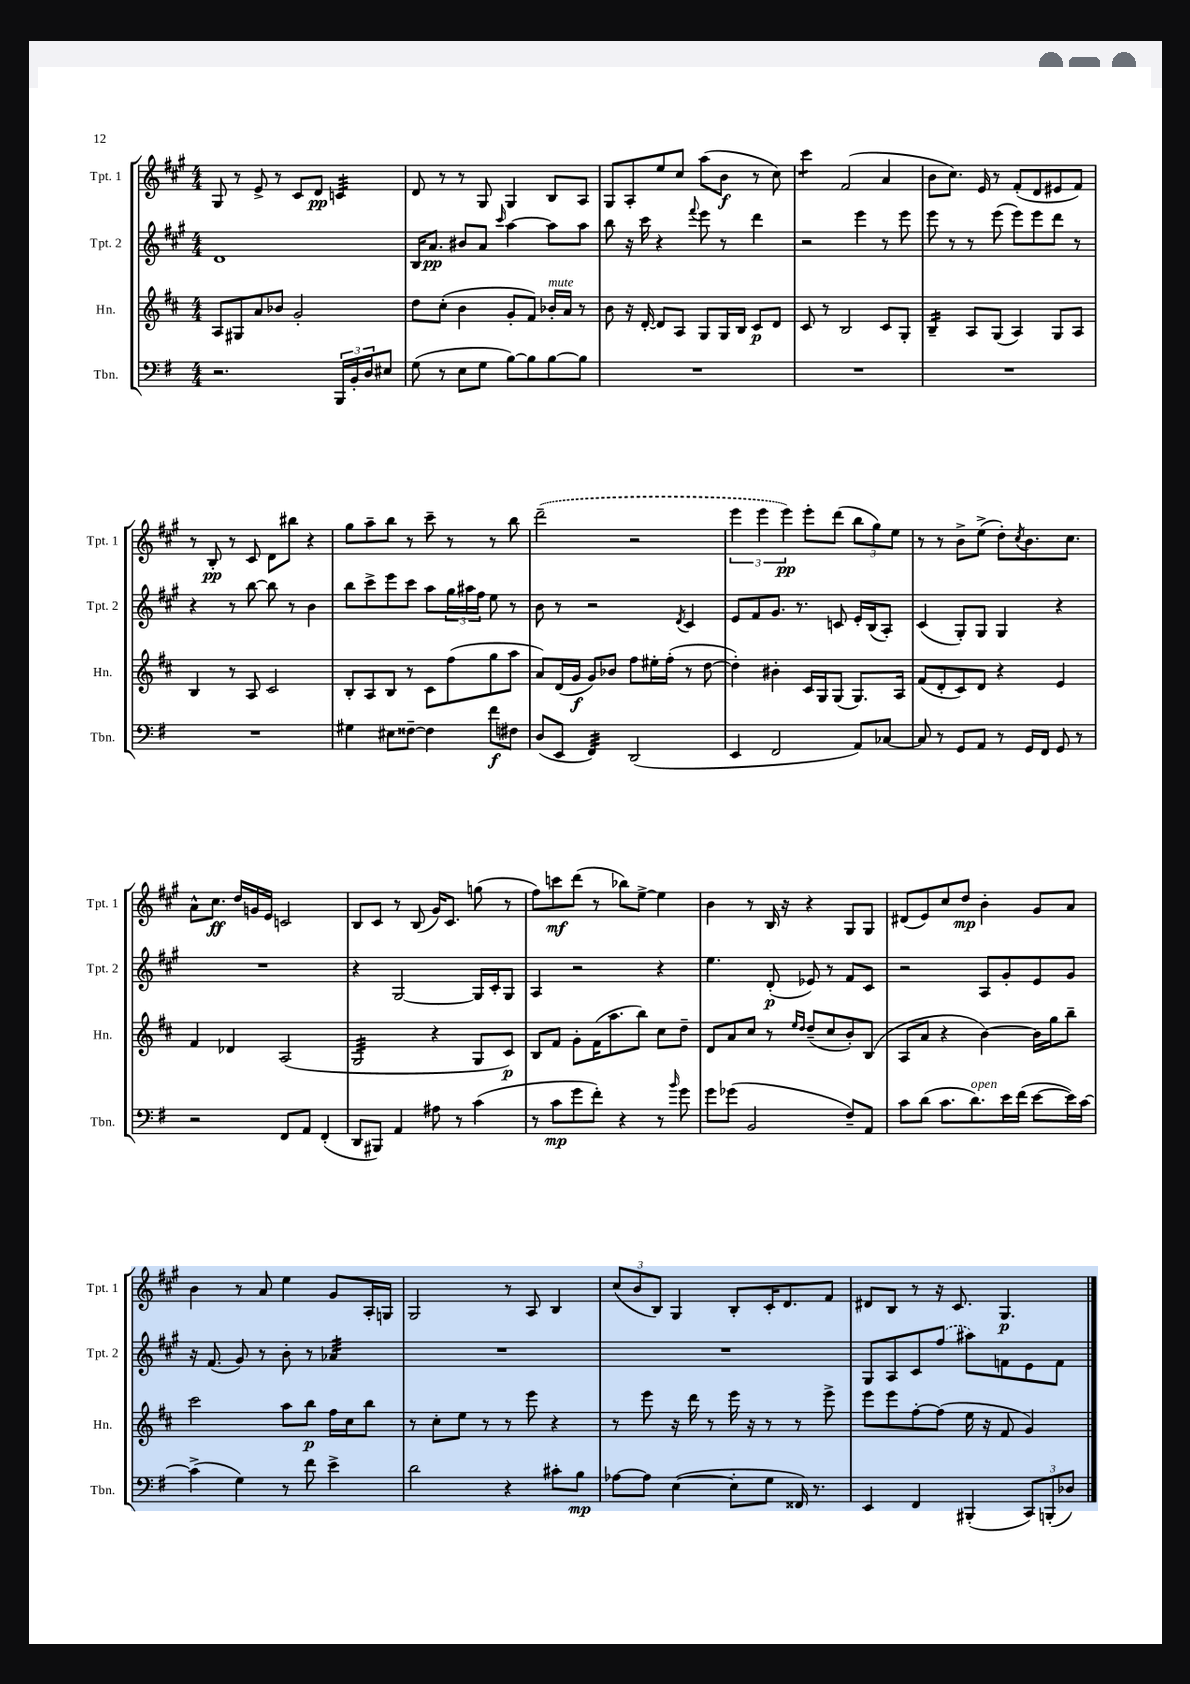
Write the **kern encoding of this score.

**kern	**kern	**kern	**kern
*staff4	*staff3	*staff2	*staff1
*clefF4	*clefG2	*clefG2	*clefG2
*k[f#]	*k[f#c#]	*k[f#c#g#]	*k[f#c#g#]
*M4/4	*M4/4	*M4/4	*M4/4
2.r	8A	1d	8G#
.	8G#	.	8r
.	8a	.	8e^
.	8b-	.	8r
.	2g'	.	8c#
.	.	.	8d
24BBB	.	.	4c
24BB'	.	.	.
24D	.	.	.
8E#	.	.	.
=	=	=	=
(8G	8dd	16B	8d
.	.	8.a	.
8r	(8cc#'	.	8r
8E	4b	8b#	8r
8G	.	8a	8G#
.	.	16qqccc#	.
[8B)	8g'	[4aa	4G#
8B]	8f#)	.	.
[8B	16b-'	8aa]	8B
.	16a	.	.
8B]	8r	8aa	8A
=	=	=	=
1r	8b	8bb	8G#
.	16r	16r	8A'
.	[16d'	16ccc#	.
.	8d]	4r	8ee
.	8A	.	8cc#
.	.	8qqfff#	.
.	8G	8eee	(8aa
.	16G	8r	8b
.	16B	.	.
.	8c#	4ddd	8r
.	8d	.	8cc#)
=	=	=	=
1r	8c#	2r	4ccc#
.	8r	.	.
.	2B	.	(2f#
.	.	4eee	.
.	8c#	8r	4a
.	8G'	8eee	.
=	=	=	=
1r	4B~	8eee	8b
.	.	8r	8.cc#)
.	8A	8r	.
.	.	.	16e
.	(8G	(8eee	8r
.	4A)	8eee)	(8f#'
.	.	8eee	8d
.	8G	8ddd	8e#
.	8A	8r	8f#)
=	=	=	=
1r	4B	4r	8r
.	.	.	8B'
.	8r	8r	8r
.	8A	[8bb	8c#
.	2c#	8bb]	8d
.	.	8r	8bb#
.	.	4b	4r
=	=	=	=
4G#	8B'	8bb	8gg#
.	8A	8ccc#^	8aa~
8E#	8B	8eee	8bb
[8F##~	8r	8ccc#	8r
4F##]	8c#	8aa	8ccc#~
.	(8ff#	24gg#	8r
.	.	24aa#	.
.	.	24ff#	.
8f#	8gg	8ee	8r
8F#	8aa	8r	8bb
=	=	=	=
(8D	8a)	8b	(2ddd~
8EE	(16d	8r	.
.	16g	.	.
4FF#)	8g)	2r	.
.	8b-	.	.
(2DD	8ff#	.	2r
.	16ee#'	.	.
.	(16ff#'	.	.
.	.	8qd	.
.	8r	4c#	.
.	[8dd	.	.
=	=	=	=
4EE	4dd'])	8e	6eee
.	.	8f#	.
.	.	.	6eee
2FF#	4b#'	8.g#	.
.	.	.	6eee)
.	.	8.r	.
.	16c#	.	8eee'
.	16G	.	.
.	(8G	8c	(8ddd
8AA)	8.G)	16e'	12bb
.	.	(16B	.
.	.	.	12gg#)
[8C-	.	8A')	.
.	.	.	12ee
.	16A	.	.
=	=	=	=
8C-]	(8f#	(4c#	8r
8r	8d'	.	8r
8GG	8c#)	8G#')	8b^
8AA	8d	8G#	(8ee^
8r	4r	4G#	8dd')
.	.	.	8qcc#
16GG	.	.	8.b
16FF#	.	.	.
8GG	4e	4r	.
.	.	.	8.cc#
8r	.	.	.
=	=	=	=
2r	4f#	1r	8a^^
.	.	.	8.cc#
.	4d-	.	.
.	.	.	16dd
.	.	.	16g
.	.	.	16e
8FF#	(2A	.	2c
8AA	.	.	.
(4FF#'	.	.	.
=	=	=	=
8DD	2G	4r	8B
8BBB#)	.	.	8c#
4AA	.	[2G#	8r
.	.	.	(8B
8A#	4r	.	16g#)
.	.	.	8.c#
8r	.	.	.
(4c	8G	16G#]	(8gg
.	.	16c#'	.
.	8c#)	8G#	8r
=	=	=	=
8r	8B	4A	8ff#)
8c	8f#	.	8ccc
8g	8g'	2r	(8ddd
8f#')	(16f#	.	8r
.	8.aa	.	.
4r	.	.	8bb-)
.	8bb)	.	[8ee^
8r	8cc#	4r	4ee]
16qqb	.	.	.
8g	8dd~	.	.
=	=	=	=
8g	8d	4.ee	4b
(8g-	8a	.	.
2BB	8cc#	.	8r
.	8r	(8d'	16B
.	.	.	16r
.	16qqee	.	.
.	16qqdd	.	.
.	(8dd~	8e-)	4r
.	8cc#	8r	.
8F#~)	8b')	8f#	8G#
8AA	(8B	8c#	8G#
=	=	=	=
8c	8A	2r	(8d#
(8d	8a	.	8e)
8.c	4r	.	8cc#
.	.	.	8dd
8.d)	.	.	.
.	[4b)	8A	4b'
16e	.	8g#'	.
(16f#	.	.	.
[8e	16b]	8e	8g#
.	16gg	.	.
16e])	8bb~	8g#	8a
[16c	.	.	.
=	=	=	=
(4c^]	2ccc#	16r	4b
.	.	(8.f#	.
4G)	.	8g#)	8r
.	.	8r	8a
8r	8aa	8b'	4ee
8f#	8bb	8r	.
4e^	16ff#	4a-	8g#
.	16cc#	.	.
.	8bb	.	16A'
.	.	.	16G
=	=	=	=
2d	8r	1r	2G#
.	8cc#'	.	.
.	8ee	.	.
.	8r	.	.
4r	8r	.	8r
.	8eee	.	8A
8c#'	4r	.	4B
8B	.	.	.
=	=	=	=
[8A-	8r	1r	(12cc#
.	.	.	12b
8A-]	8eee	.	.
.	.	.	12B)
([4E	16r	.	4G#
.	16ddd	.	.
.	8r	.	.
8E']	16eee	.	8B'
.	16r	.	.
8G	8r	.	16c#'
.	.	.	8.d
16FF##)	8r	.	.
8.r	.	.	.
.	8eee^	.	8f#
=	=	=	=
4EE	8eee	8G#	8d#
.	8eee	8A	8B
4FF#	[8ff#'	8c#	8r
.	(8ff#]	(8ff#	16r
.	.	.	8.c#
(4BBB#'	16ee	8aa#)	.
.	16r	.	.
.	8f#	8f	4.G#
12CC)	4g)	8e	.
(12BBB'	.	.	.
.	.	8f	.
12D-)	.	.	.
==	==	==	==
*-	*-	*-	*-
